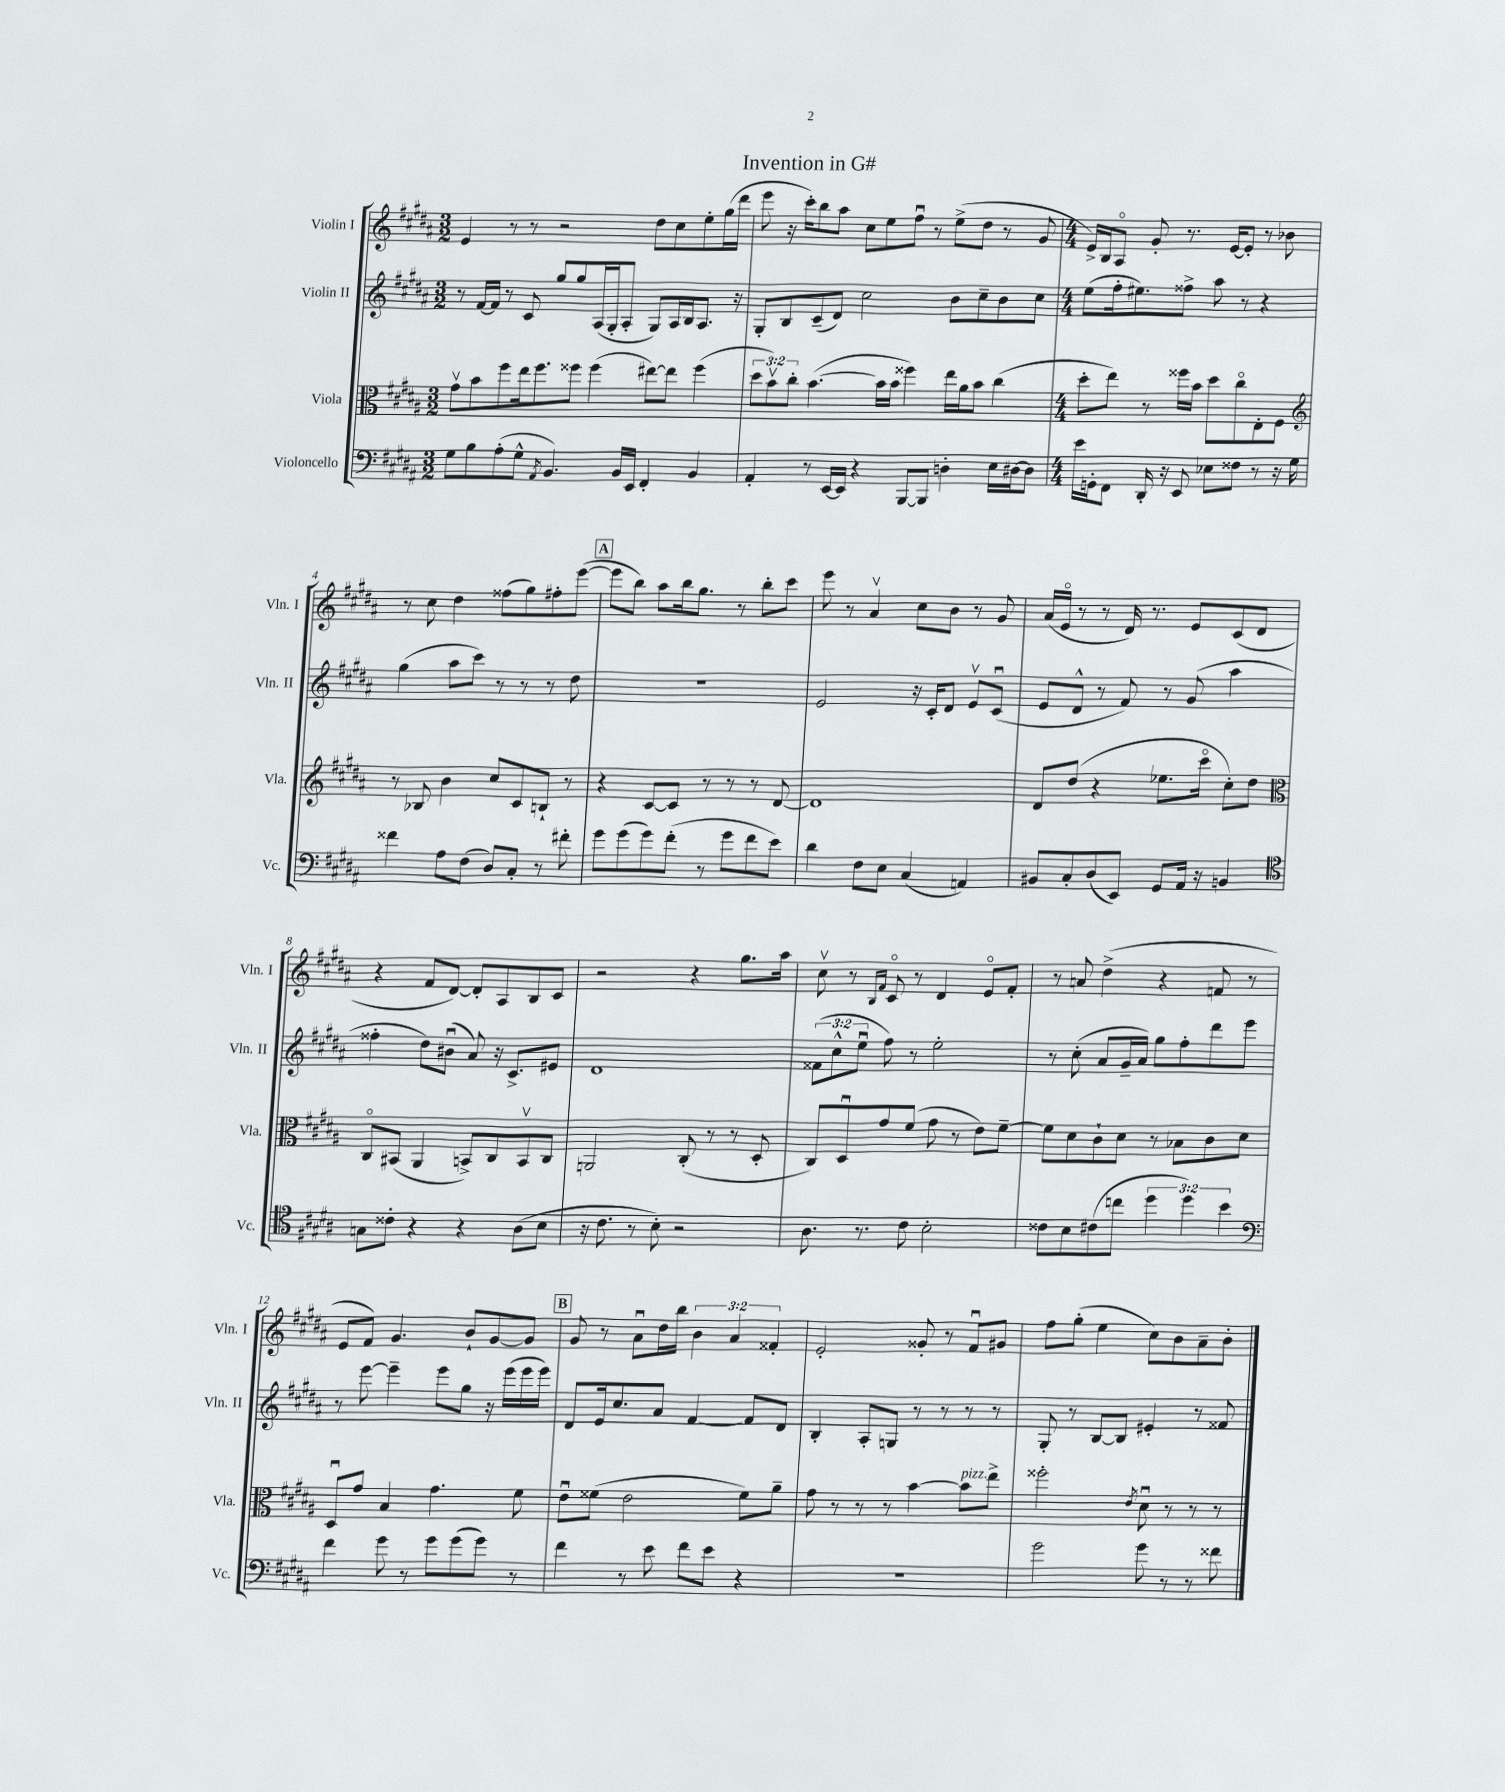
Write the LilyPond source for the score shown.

\header { title = "Invention in G#" }
<<
\new StaffGroup <<
\new Staff = "s0" \with { instrumentName = "Violin I" shortInstrumentName = "Vln. I" } {
    \clef treble \key b \major \numericTimeSignature \time 3/2 \override Staff.TupletNumber.text = #tuplet-number::calc-fraction-text
    e'4 r8 r8 r2 dis''8 cis''8 e''8-. gis''16( dis'''16 |
    e'''8 r16 cis'''16-.) b''8 ais''8 cis''8 e''8 fis''8\downbow r8 e''8->( dis''8 r8 gis'8 |
    \numericTimeSignature \time 4/4 e'16->) b16 ais8\flageolet gis'8-. r8. e'16~ e'8-. r8 bes'8 |
    r8 cis''8 dis''4 fisis''8( gis''8) fis''8-. e'''8~( |
    \mark \markup { \box "A" } e'''8 b''8) ais''8 b''16 gis''8. r8 b''8-. cis'''8 |
    e'''8 r8 ais'4\upbow cis''8 b'8 r8 gis'8 |
    ais'16( e'16\flageolet r8 r8 dis'16) r8. e'8 cis'8( dis'8 |
    r4 fis'8 dis'8~) dis'8-. ais8 b8 cis'8 |
    r2 r4 gis''8. ais''16 |
    cis''8\upbow r8 \grace { b16 fis'16 } cis'8\flageolet r8 dis'4 e'8\flageolet fis'8-. |
    r8 a'8 dis''4->( r4 f'8 r8 |
    e'8 fis'8) gis'4. b'8-! gis'8~ gis'8 |
    \mark \markup { \box "B" } gis'8 r8 ais'8\downbow dis''16 b''16 \tuplet 3/2 { b'4 ais'4 fisis'4-. } |
    e'2-. gisis'8-. r8 fis'8\downbow gis'8 |
    fis''8 gis''8-.( e''4 cis''8) b'8 ais'8-- b'8-. \bar "|." |
}
\new Staff = "s1" \with { instrumentName = "Violin II" shortInstrumentName = "Vln. II" } {
    \clef treble \key b \major \numericTimeSignature \time 3/2 \override Staff.TupletNumber.text = #tuplet-number::calc-fraction-text
    r8 fis'16~ fis'16 r8 cis'8 gis''8 gis''8 ais16( gis16-. ais8-. gis8) ais16 b16 ais8. r16 |
    gis8-. b8 cis'8--( dis'8) cis''2 b'8 cis''8-- b'8 cis''8 |
    \numericTimeSignature \time 4/4 e''8( fis''16-. eis''8.) fisis''8-> ais''8 r8 r4 |
    gis''4( ais''8 cis'''8) r8 r8 r8 dis''8 |
    \mark \markup { \box "A" } R1 |
    e'2 r16 cis'16-. dis'8 e'8\upbow cis'8\downbow( |
    e'8 dis'8-^ r8 fis'8) r8 gis'8( ais''4 |
    fisis''4-. dis''8) bis'8\downbow( ais'8) r16 cis'8.-> eis'8 |
    dis'1 |
    \tuplet 3/2 { fisis'8( cis''8-^ e''8\downbow } fis''8) r8 e''2-. |
    r8 cis''8-.( ais'8 gis'16-- ais'16) gis''8 fis''8-. dis'''8 e'''8 |
    r8 e'''8~ e'''4-- e'''8 gis''8 r16 e'''16( e'''16 e'''16) |
    \mark \markup { \box "B" } dis'8 e'16 cis''8. ais'8 fis'4~ fis'8 dis'8 |
    b4-. ais8-. g8 r8 r8 r8 r8 |
    gis8-. r8 b8~ b8 eis'4-. r8 fisis'8 \bar "|." |
}
\new Staff = "s2" \with { instrumentName = "Viola" shortInstrumentName = "Vla." } {
    \clef alto \key b \major \numericTimeSignature \time 3/2 \override Staff.TupletNumber.text = #tuplet-number::calc-fraction-text
    gis'8\upbow b'8 fis''8 e''16 fis''8. fisis''8 fisis''4( eis''8~) eis''8 fisis''4( |
    \tuplet 3/2 { dis''8 b'8\upbow) cis''8-. } b'4.~( b'16 b'16 fisis''4) e''16 ais'16 b'8 cis''4( |
    \numericTimeSignature \time 4/4 dis''8-. e''8) r8 fisis''16 b'16 dis''8 cis''8\flageolet e8-. fis8 |
    \clef treble r8 bes8 b'4 cis''8 cis'8 b8-! r8 |
    \mark \markup { \box "A" } r4 cis'8~ cis'8 r8 r8 r8 dis'8~ |
    dis'1 |
    dis'8 dis''8( r4 ees''8. cis'''16\flageolet cis''8-.) dis''8 |
    \clef alto cis8\flageolet bis,8( ais,4 b,8->) cis8 b,8\upbow cis8 |
    a,2 cis8-.( r8 r8 dis8-. |
    cis8) dis8\downbow gis'8 fis'8( gis'8 r8 e'8) fis'8~-- |
    fis'8 dis'8 cis'8-! dis'8 r8 bes8 cis'8 dis'8 |
    dis8\downbow gis'8 b4 gis'4. fis'8 |
    \mark \markup { \box "B" } e'8\downbow fisis'8( e'2 fisis'8) ais'8-- |
    gis'8 r8 r8 r8 b'4~ b'8^\markup { \italic "pizz." } e''8-> |
    fisis''2-. \acciaccatura { e'8 } dis'8\downbow r8 r8 r8 \bar "|." |
}
\new Staff = "s3" \with { instrumentName = "Violoncello" shortInstrumentName = "Vc." } {
    \clef bass \key b \major \numericTimeSignature \time 3/2 \override Staff.TupletNumber.text = #tuplet-number::calc-fraction-text
    gis8 b8 ais8-.( gis8-^ \acciaccatura { ais,8 } b,4.) b,16 e,16 fis,4-. b,4 |
    ais,4-. r8 e,16~ e,16 r4 b,,8~ b,,8 d4-. e16 dis16~ dis8 |
    \numericTimeSignature \time 4/4 e'16 g,16-. fis,8 dis,16-. r16 e,8 ees8 fisis8 r8 r16 gis16 |
    fisis'4 ais8 fis8( dis8) cis8-. r8 fis'8-. |
    \mark \markup { \box "A" } gis'8 gis'8( gis'8) fis'8-.( r8 gis'8 fis'8 e'8) |
    dis'4 fis8 e8 cis4( a,4) |
    bis,8 cis8-. dis8( e,8) gis,8 ais,16 r16 b,4 |
    \clef tenor g8 cisis'8-. r4 r4 ais8( b8 |
    r16 cis'8. r8 b8-.) r2 |
    ais8. r8. cis'8 b2-. |
    cisis'8 b8 cis'8( c''8 \tuplet 3/2 { dis''4 dis''4) b'4 } |
    \clef bass fis'4 gis'8 r8 gis'8 gis'8( gis'8) r8 |
    \mark \markup { \box "B" } fis'4 r8 e'8 fis'8 e'8 r4 |
    R1 |
    gis'2 gis'8 r8 r8 fisis'8 \bar "|." |
}
>>
>>
